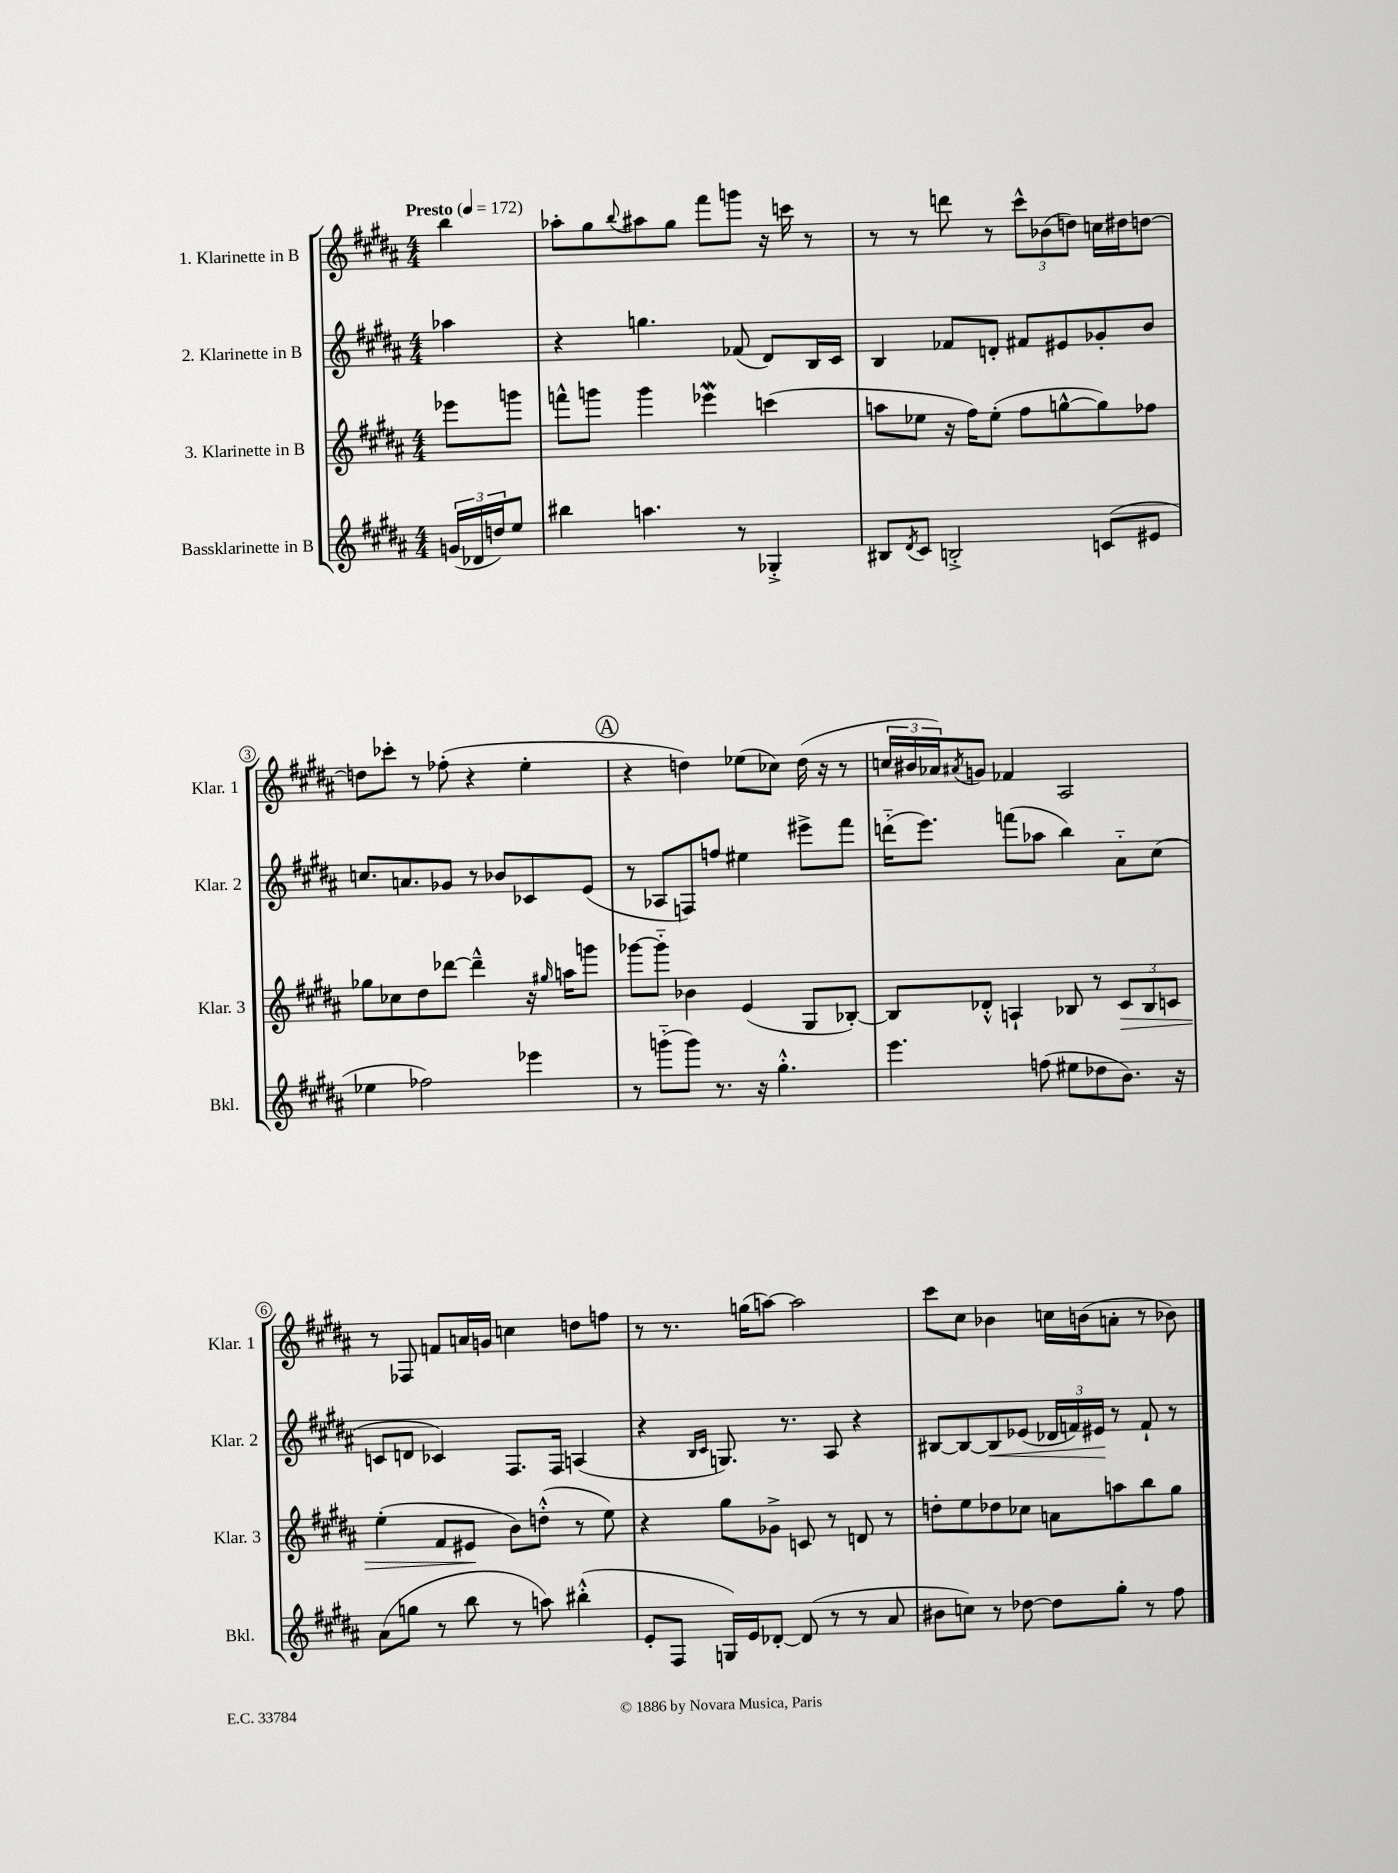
<<
\new StaffGroup <<
\new Staff = "s0" \with { instrumentName = "1. Klarinette in B" shortInstrumentName = "Klar. 1" } {
    \clef treble \key b \major \numericTimeSignature \time 4/4 \partial 4 \tempo "Presto" 4 = 172
    b''4 |
    aes''8-. gis''8 \appoggiatura { b''8 } ais''8 gis''8 fis'''8 g'''8 r16 c'''16 r8 |
    r8 r8 d'''8 r8 \tuplet 3/2 { cis'''8-^ bes'8( d''8) } c''16 dis''16 d''8~ |
    d''8 ces'''8-. r8 fes''8-.( r4 e''4-. |
    \mark \markup { \circle "A" } r4 d''4) ees''8( ces''8) d''16( r16 r8 |
    \tuplet 3/2 { c''16 bis'16 aes'16) } \acciaccatura { ais'8 } g'8 fes'4 ais2 |
    r8 fes8 f'8 a'16 g'16 c''4 d''8 f''8 |
    r8 r8. g''16( a''8~) a''2 |
    cis'''8 cis''8 bes'4 c''16 b'16( a'8-. r8 bes'8) \bar "|." |
}
\new Staff = "s1" \with { instrumentName = "2. Klarinette in B" shortInstrumentName = "Klar. 2" } {
    \clef treble \key b \major \numericTimeSignature \time 4/4 \partial 4
    aes''4 |
    r4 g''4. fes'8( dis'8) b16 cis'16 |
    b4 fes'8 d'8-. fis'8 eis'8 ges'8-. b'8 |
    c''8. a'8. ges'8 r8 bes'8 ces'8 e'8( |
    \mark \markup { \circle "A" } r8 aes8 f8) f''8 eis''4 eis'''8-> fis'''8 |
    d'''16-_( e'''8.) f'''8( aes''8 b''4) ais'8-_ cis''8( |
    c'8 d'8 ces'4) fis8. fis16 a4( |
    r4 \grace { b16 cis'16 } g8.) r8. ais8 r4 |
    bis8~ bis8~ bis8\< ees'8( \tuplet 3/2 { des'16 f'16) eis'16\! } r8 f'8-! r8 \bar "|." |
}
\new Staff = "s2" \with { instrumentName = "3. Klarinette in B" shortInstrumentName = "Klar. 3" } {
    \clef treble \key b \major \numericTimeSignature \time 4/4 \partial 4
    ees'''8 g'''8 |
    f'''8-^ g'''8 g'''4 ees'''4\mordent c'''4( |
    a''8 ees''8 r16 fis''16) ees''8-.( fis''8 g''8~-^ g''8) fes''8 |
    ges''8 ces''8 dis''8 des'''8~ des'''4---^ r16 \grace { gis''16 } a''16 g'''8 |
    \mark \markup { \circle "A" } ges'''8~ ges'''8-_ bes'4 e'4( gis8 bes8~-.) |
    bes8 des'8-.-^ a4-! bes8 r8 \tuplet 3/2 { cis'8\> bes8 c'8 } |
    e''4-.( fis'8 eis'8\! b'8) d''8-.-^( r8 e''8) |
    r4 gis''8 ges'8-> c'8 r8 d'8 r8 |
    d''8-. e''8 des''8 ces''8 a'8 a''8 b''8 gis''8 \bar "|." |
}
\new Staff = "s3" \with { instrumentName = "Bassklarinette in B" shortInstrumentName = "Bkl." } {
    \clef treble \key b \major \numericTimeSignature \time 4/4 \partial 4
    \tuplet 3/2 { g'16( des'16 d''16) } e''8 |
    bis''4 a''4. r8 ges4-.-> |
    bis8 \acciaccatura { dis'8 } cis'8 b2-.-> c'8( eis'8 |
    ees''4 fes''2) ees'''4 |
    \mark \markup { \circle "A" } r8 g'''8-_( g'''8) r8. r16 gis''4.-.-^ |
    e'''4. f''8( eis''8 des''8 b'8.) r16 |
    ais'8( g''8 r8 b''8 r8 a''8) bis''4-.-^( |
    e'8-. fis8 g16) e'16 des'8~-. des'8( r8 r8 ais'8 |
    bis'8 c''8) r8 des''8~ des''8 gis''8-. r8 fis''8 \bar "|." |
}
>>
>>
\layout { \context { \Score \override BarNumber.stencil = #(make-stencil-circler 0.1 0.3 ly:text-interface::print) } }
